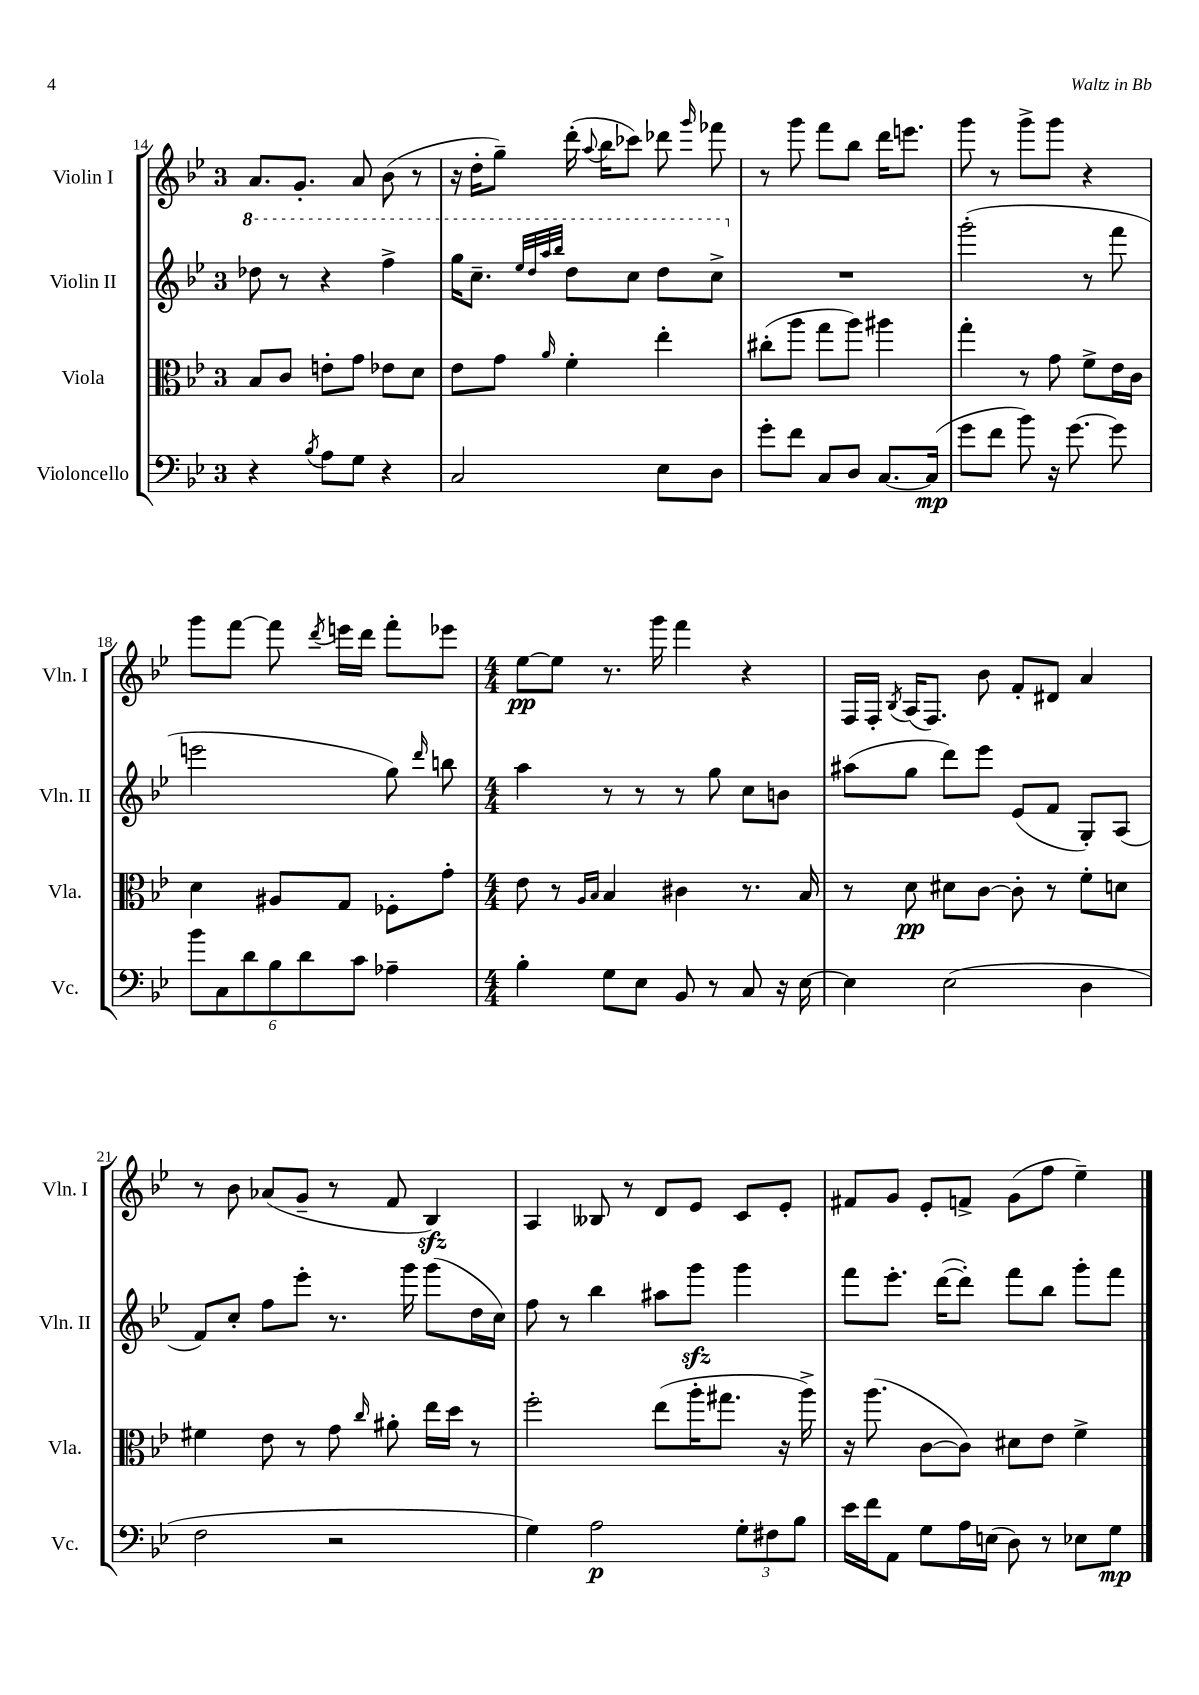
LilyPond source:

<<
\new StaffGroup <<
\new Staff = "s0" \with { instrumentName = "Violin I" shortInstrumentName = "Vln. I" } {
    \clef treble \key bes \major \once \override Staff.TimeSignature.style = #'single-digit \time 3/4
    \autoBeamOff a'8.[ g'8.]-. a'8 bes'8( r8 |
    r16 d''16[-. g''8]--) d'''16-.( \appoggiatura { a''8 } bes''16[ ces'''8]) des'''8 \grace { g'''16 } fes'''8 |
    r8 g'''8 f'''8[ bes''8] d'''16[ e'''8.] |
    g'''8 r8 g'''8[-> g'''8] r4 |
    g'''8[ f'''8]~ f'''8 \acciaccatura { d'''8 } e'''16[ d'''16] f'''8[-. ees'''8] |
    \numericTimeSignature \time 4/4 ees''8[~\pp ees''8] r8. g'''16 f'''4 r4 |
    f16[ f16]-. \acciaccatura { bes8 } a16[( f8.]) bes'8 f'8[-. dis'8] a'4 |
    r8 bes'8 aes'8[( g'8]-- r8 f'8 bes4\sfz) |
    a4 beses8 r8 d'8[ ees'8] c'8[ ees'8]-. |
    fis'8[ g'8] ees'8[-. f'8]-> g'8[( f''8] ees''4--) \bar "|." |
}
\new Staff = "s1" \with { instrumentName = "Violin II" shortInstrumentName = "Vln. II" } {
    \clef treble \key bes \major \once \override Staff.TimeSignature.style = #'single-digit \time 3/4
    \autoBeamOff \ottava #1 des'''8 r8 r4 f'''4-> |
    g'''16[ c'''8.]-- \grace { ees'''32[ d'''32 a'''32 bes'''32] } d'''8[ c'''8] d'''8[ c'''8]-> \ottava #0 |
    R2. |
    g'''2-.( r8 f'''8 |
    e'''2 g''8) \grace { d'''16 } b''8 |
    \numericTimeSignature \time 4/4 a''4 r8 r8 r8 g''8 c''8[ b'8] |
    ais''8[( g''8] d'''8[) ees'''8] ees'8[( f'8] g8[-.) a8]( |
    f'8[) c''8]-. f''8[ ees'''8]-. r8. g'''16 g'''8[( d''16 c''16]) |
    f''8 r8 bes''4 ais''8[ g'''8]\sfz g'''4 |
    f'''8[ ees'''8.]-. d'''16[~( d'''8]-.) f'''8[ bes''8] g'''8[-. f'''8] \bar "|." |
}
\new Staff = "s2" \with { instrumentName = "Viola" shortInstrumentName = "Vla." } {
    \clef alto \key bes \major \once \override Staff.TimeSignature.style = #'single-digit \time 3/4
    \autoBeamOff bes8[ c'8] e'8[-. g'8] ees'8[ d'8] |
    ees'8[ g'8] \grace { a'16 } f'4-. ees''4-. |
    cis''8[-.( a''8] g''8[ a''8]) ais''4 |
    g''4-. r8 g'8 f'8[-> ees'16 c'16] |
    d'4 ais8[ g8] fes8[-. g'8]-. |
    \numericTimeSignature \time 4/4 ees'8 r8 \grace { a16[ bes16] } bes4 cis'4 r8. bes16 |
    r8 d'8\pp dis'8[ c'8]~ c'8-. r8 f'8[-. d'8] |
    fis'4 ees'8 r8 g'8 \grace { c''16 } ais'8-. ees''16[ d''16] r8 |
    f''2-. ees''8[( a''16-. gis''8.] r16 a''16->) |
    r16 a''8.( c'8[~ c'8]) dis'8[ ees'8] f'4-> \bar "|." |
}
\new Staff = "s3" \with { instrumentName = "Violoncello" shortInstrumentName = "Vc." } {
    \clef bass \key bes \major \once \override Staff.TimeSignature.style = #'single-digit \time 3/4
    \autoBeamOff r4 \acciaccatura { bes8 } a8[ g8] r4 |
    c2 ees8[ d8] |
    g'8[-. f'8] c8[ d8] c8.[~ c16]\mp( |
    g'8[ f'8] bes'8) r16 g'8.~ g'8 |
    \tuplet 6/4 { bes'8[ c8 d'8 bes8 d'8 c'8] } aes4-- |
    \numericTimeSignature \time 4/4 bes4-. g8[ ees8] bes,8 r8 c8 r16 ees16~ |
    ees4 ees2( d4 |
    f2 r2 |
    g4) a2\p \tuplet 3/2 { g8[-. fis8 bes8] } |
    ees'16[ f'16 a,8] g8[ a16 e16]( d8) r8 ees8[ g8]\mp \bar "|." |
}
>>
>>
\layout { \context { \Score currentBarNumber = #14 } }
